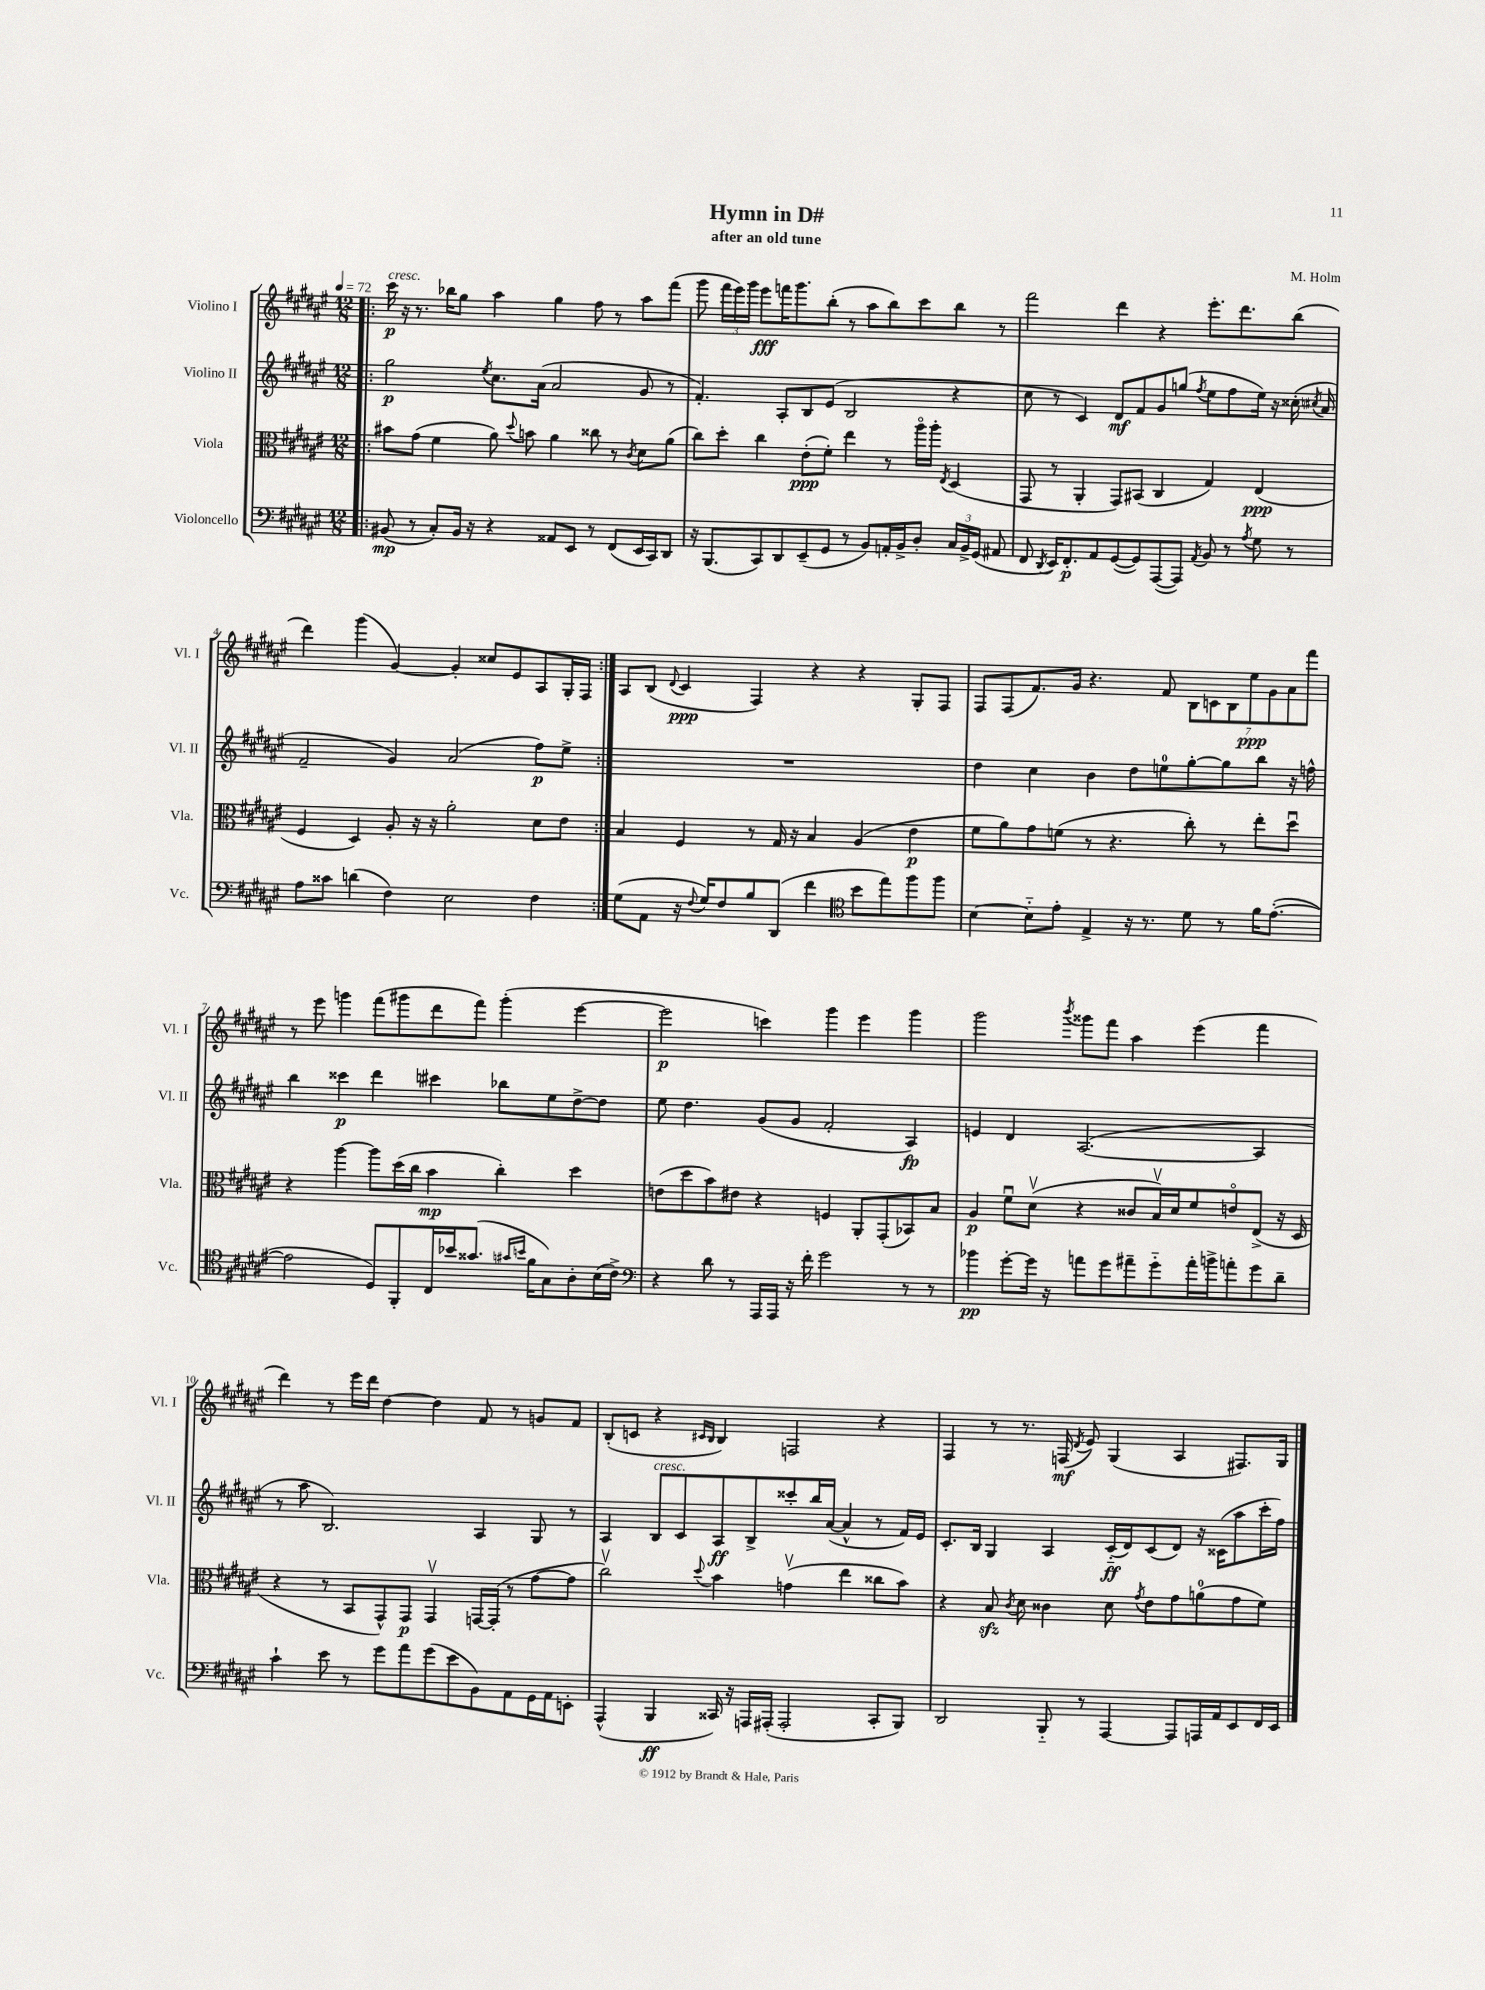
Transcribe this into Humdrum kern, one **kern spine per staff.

**kern	**kern	**kern	**kern
*staff4	*staff3	*staff2	*staff1
*clefF4	*clefC3	*clefG2	*clefG2
*k[f#c#g#d#a#e#]	*k[f#c#g#d#a#e#]	*k[f#c#g#d#a#e#]	*k[f#c#g#d#a#e#]
*M12/8	*M12/8	*M12/8	*M12/8
*MM72	*MM72	*MM72	*MM72
=!|:	=!|:	=!|:	=!|:
(8BB#	8b#	2gg#	16ccc#
.	.	.	16r
8r	(8g#	.	8.r
8C#')	4f#	.	.
.	.	.	16bb-
16BB#	.	.	8gg#
16r	.	.	.
.	.	8qee#	.
4r	8a#)	8.cc#	4aa#
.	8qqdd#	.	.
.	8b	.	.
.	.	(16a#	.
8AA##	4a#	2a#	4gg#
8EE#	.	.	.
8r	8cc##	.	8ff#
(8FF#	8r	.	8r
.	8qc#	.	.
16EE#	8d#	8g#	8aa#
16CC#)	.	.	.
8DD#	(8a#	8r	(8fff#
=	=	=	=
16r	8cc#)	4.f#')	8ggg#
(8.BBB	.	.	.
.	8dd#'	.	24fff#
.	.	.	24eee#)
.	.	.	24ggg#
8CC#)	4cc#	.	8eee#
8DD#	.	8A#'	16fff
.	.	.	8.ggg#
(8EE#~	(8e#'	8B	.
8GG#	8f#')	(8e#	(8bb'
8r	4ee#	2B	8r
8BB)	.	.	8aa#
16AA'	8r	.	8bb)
16BB^	.	.	.
8D#'	16aa#o	.	8ccc#
.	16aa#'	.	.
.	8qE#	.	.
24C#	(4D#	4r	8bb
24BB^	.	.	.
(24GG#	.	.	.
8AA#	.	.	8r
=	=	=	=
8FF#	8GG#	8cc#	2fff#
8qDD#	.	.	.
16EE#)	8r	8r	.
8.FF#'	.	.	.
.	4AA#'	4c#)	.
8AA#	.	.	.
([8GG#	8GG#)	8d#	4ddd#
8GG#])	(8BB#	8f#	.
([8AAA#	4C#	8g#	4r
8AAA#])	.	(8gg	.
8qAA#	.	8qff#	.
8BB	4G#)	8ee#	8.eee#'
8r	.	8ff#	.
.	.	.	8.ddd#
8qA#	.	.	.
8G#	(4E#	16ee#)	.
.	.	16r	.
8r	.	(16cc##'	(8bb
.	.	8qcc#	.
.	.	16a#	.
=	=	=	=
8A#	4F#	2f#~	4ddd#)
8c##	.	.	.
(4d	4D#)	.	(4ggg#
4F#)	8A#'	4g#)	[4g#)
.	16r	.	.
.	16r	.	.
2E#	2a#'	(2a#	4g#']
.	.	.	8cc##
.	.	.	8e#
4F#	8d#	8ff#)	8A#
.	8e#	8ee#^	16G#'
.	.	.	16F#
=:|!	=:|!	=:|!	=:|!
(8G#	4B	1.r	8A#
8AA#	.	.	(8B
.	.	.	8qqd#
16r	4F#	.	4c#
8qqF#	.	.	.
16G#)	.	.	.
8F#	.	.	.
8B	8r	.	4F#)
(8DD#	16G#	.	.
.	16r	.	.
4f#	4B	.	4r
*clefC4	*	*	*
8b	(4A#	.	4r
8ee#)	.	.	.
8ff#	4e#	.	8G#'
8ff#	.	.	8F#
=	=	=	=
[4B	8f#	4dd#	8F#
.	8a#)	.	(8F#
8B'~]	8g#	4cc#	8.f#)
8e#'	(8f	.	.
.	.	.	16g#
4E#^	8r	4b	4.r
.	4.r	.	.
16r	.	8dd#	.
8.r	.	.	.
.	.	8ee	8f#
8d#	8cc#')	[8gg#'	14B
.	.	.	14c
8r	8r	8gg#]	.
.	.	.	14B
.	.	.	14ee#
16f#	8ee#'	8bb	.
.	.	.	14g#
([8.e#'	.	.	.
.	.	.	14a#
.	8dd#u	16r	.
.	.	.	14fff#
.	.	16ff^^	.
=	=	=	=
2e#]	4r	4bb	8r
.	.	.	8eee#
.	[4aa#	4ccc##	4ggg
8D#)	8aa#]	4ddd#	(8fff#
8FF#'	(16dd#	.	8ggg#
.	16cc#	.	.
16C#	4b	4ccc#	8ddd#
16b-	.	.	.
(8.g##	.	.	8fff#)
.	4cc#')	8bb-	(4ggg#'
16qqg#	.	.	.
16qqb	.	.	.
16f#	.	.	.
8G#)	.	8ee#	.
8A#'	4dd#	[8dd#^	[4eee#
(16B	.	8dd#]	.
16c#^)	.	.	.
=	=	=	=
*clefF4	*	*	*
4r	(8e	8ee#	2eee#]
.	8dd#	4.dd#	.
8d#	8b)	.	.
8r	8e#	.	.
16AAA#	4r	(8g#	4ccc)
16AAA#	.	.	.
16r	.	8g#	.
16f#'	.	.	.
2g#	4F	2f#'	4ggg#
.	8AA#'	.	4eee#
.	(8GG#'	.	.
8r	8BB-)	4A#)	4ggg#
8r	8B	.	.
=	=	=	=
4b-	4A#	4e	2ggg#
[8g#'	8f#u	4d#	.
16g#]	(8d#v	.	.
16r	.	.	.
.	.	.	8qbbb
8a	4r	([2.A#	8ggg##
8g#	.	.	8fff#
8a#~	8c##	.	4aa#
8g#'~	16Bv)	.	.
.	16d#	.	.
16a#'	8f#	.	(4eee#
16b^	.	.	.
8a'	8eo	.	.
8g#	(8E#^	4A#]	4fff#
8d#~	16r	.	.
.	16D#	.	.
=	=	=	=
4c#`	4r	8r	4ddd#)
.	.	8aa#	.
8e#	8r	2.B)	8r
8r	8BB	.	16eee#
.	.	.	16ddd#
8g#	8GG#^^)	.	[4dd#
8a#	8GG#	.	.
(8g#	4GG#v	.	4dd#]
8e#	.	.	.
8BB)	[16GG	4A#	8f#
.	(16GG']	.	.
8AA#	8r	.	8r
16GG#	[8g#	8G#	8g
16AA#	.	.	.
8EE'	8g#]	8r	8f#
=	=	=	=
(4AAA#^^	2cc#v)	4A#	(8B'
.	.	.	8c
4BBB	.	8B	4r
.	.	8c#	.
.	.	.	16qqc#
.	8qqdd#	.	16qqB
16CC##)	4b	8A#	4B)
16r	.	.	.
16AAA	.	8B^	.
(16AAA#'	.	.	.
2AAA#'	(4gv	8ccc##'	2F
.	.	16bb	.
.	.	([16a#	.
.	4ee#	4a#^^]	.
8CC##'	8cc##	8r	4r
8BBB)	8b)	16f#)	.
.	.	16e#	.
=	=	=	=
2DD#	4r	8.c#'	4F#
.	.	16B	.
.	8B	4G#	8r
.	8qc#	.	.
.	8d#	.	8.r
8BBB'~	4c##	4A#	.
.	.	.	(16F
.	.	.	8qd#
8r	.	.	8e#)
[4AAA#	8d#	(16c#'~	(4G#
.	.	16d#)	.
.	8qg#	.	.
.	8e#	(8c#	.
8AAA#]	8g#	8d#)	4A#
16AAA	(8a	16r	.
16AA#	.	(16c##	.
8EE#	8g#	8aa#	8.F#)
16FF#	8f#)	16ccc#'	.
16EE#	.	16ff#)	16G#
==	==	==	==
*-	*-	*-	*-
